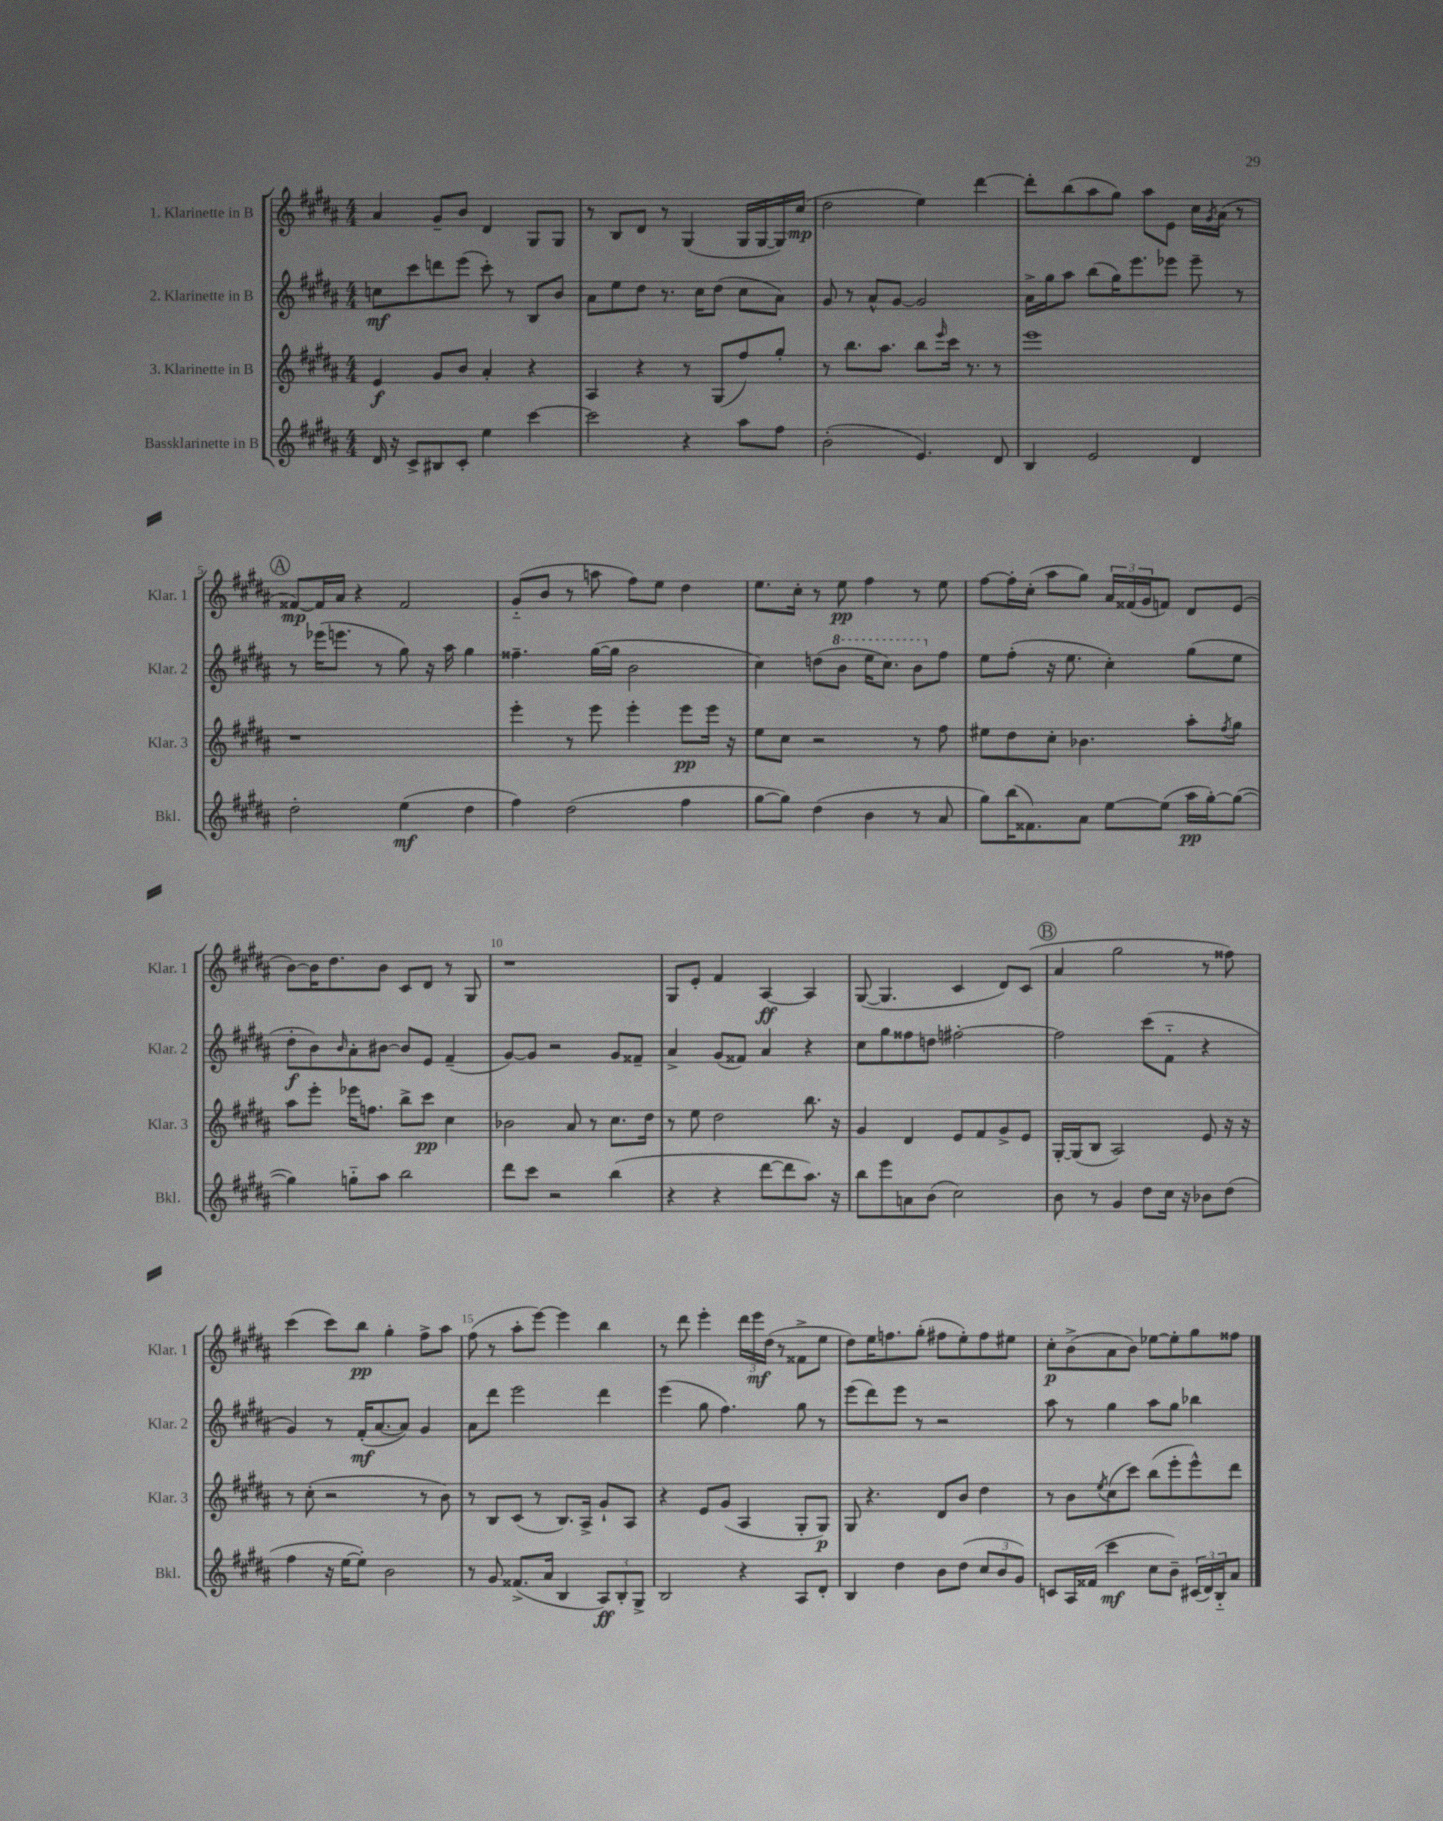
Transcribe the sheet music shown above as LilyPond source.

<<
\new StaffGroup <<
\new Staff = "s0" \with { instrumentName = "1. Klarinette in B" shortInstrumentName = "Klar. 1" } {
    \clef treble \key b \major \numericTimeSignature \time 4/4
    ais'4 gis'8-- b'8 dis'4 gis8 gis8 |
    r8 b8 dis'8 r8 gis4( gis16 gis16~ gis16) cis''16\mp( |
    dis''2 e''4) dis'''4~ |
    dis'''8-. b''8( ais''8 gis''8) ais''8 e'8 cis''16 \acciaccatura { gis'8 } ais'16( r8 |
    \mark \markup { \circle "A" } fisis'8~\mp) fisis'16 ais'16 r4 fisis'2 |
    gis'8-_( b'8 r8 a''8 fis''8) e''8 dis''4 |
    e''8. cis''16-. r8 e''8\pp fis''4 r8 e''8 |
    fis''8~ fis''16-. cis''16-.( ais''8 gis''8) \tuplet 3/2 { ais'16 fisis'16( gis'16 } f'8) dis'8 e'8( |
    b'8~) b'16 dis''8. b'8 cis'8 dis'8 r8 gis8 |
    r1 |
    gis8 e'8-. fis'4 ais4~\ff ais4 |
    gis8~( gis4. cis'4 dis'8) cis'8( |
    \mark \markup { \circle "B" } ais'4 gis''2 r8 fisis''8) |
    cis'''4( cis'''8) b''8\pp gis''4-. fis''8-> ais''8 |
    fis''8( r8 ais''8-. e'''8~) e'''4 b''4 |
    r8 dis'''8 e'''4-. \tuplet 3/2 { dis'''16 e'''16\mf dis''16( } r8 fisis'8-> e''8 |
    dis''8) e''16 f''8. gis''8-.( fis''8 e''8-.) fis''8 eis''8 |
    cis''8-.\p b'8->( ais'8 b'8) ees''8~ ees''8-. gis''8 fisis''8 \bar "|." |
}
\new Staff = "s1" \with { instrumentName = "2. Klarinette in B" shortInstrumentName = "Klar. 2" } {
    \clef treble \key b \major \numericTimeSignature \time 4/4
    c''8\mf cis'''8 d'''8 e'''8( cis'''8-.) r8 b8 b'8 |
    ais'8 e''8 dis''8 r8. cis''16 dis''8( cis''8 ais'8) |
    gis'8 r8 ais'8-^ gis'8~ gis'2 |
    ais'16-> gis''16 ais''8 b''8( gis''16) e'''8. ees'''8 ees'''8-- r8 |
    \mark \markup { \circle "A" } r8 ees'''16( e'''8. r8 gis''8) r16 ais''16 gis''4 |
    fisis''4.-- gis''16~( gis''16 b'2 |
    cis''4) d''8( \ottava #1 b''8 e'''16 cis'''8.) b''8 \ottava #0 fis''8 |
    e''8 fis''8-.( r16 e''8. cis''4-.) gis''8( e''8 |
    dis''8-.\f b'8) \grace { b'16 } ais'8-. bis'8~ bis'8 e'8 fis'4--( |
    gis'8~) gis'8 r2 gis'8 fisis'8-- |
    ais'4-> gis'8( fisis'8) ais'4 r4 |
    cis''8 gis''8 fisis''8 d''8 fis''2~-. |
    \mark \markup { \circle "B" } fis''2 cis'''8( fis'8-_ r4 |
    gis'4) r8 fis'16-.\mf( ais'8.~ ais'8) gis'4 |
    ais'8 dis'''8 e'''2 dis'''4 |
    e'''4( gis''8 fis''4.) gis''8 r8 |
    e'''8( dis'''8) e'''8 r8 r2 |
    ais''8 r8 gis''4 ais''8 gis''8 bes''4 \bar "|." |
}
\new Staff = "s2" \with { instrumentName = "3. Klarinette in B" shortInstrumentName = "Klar. 3" } {
    \clef treble \key b \major \numericTimeSignature \time 4/4
    e'4\f gis'8 b'8 ais'4-. r4 |
    ais4 r4 r8 gis8( fis''8) gis''8-. |
    r8 b''8. ais''8. b''8 \grace { e'''16 } cis'''16 r8. r8 |
    e'''1 |
    \mark \markup { \circle "A" } r1 |
    e'''4-. r8 e'''8 e'''4-. e'''8\pp e'''16 r16 |
    e''8 cis''8 r2 r8 fis''8 |
    eis''8 dis''8 cis''8-. bes'4. ais''8-. \acciaccatura { fis''8 } gis''8 |
    ais''8 e'''8-. ees'''16 f''8. b''8-> cis'''8\pp cis''4 |
    bes'2 ais'8 r8 cis''8. dis''16 |
    r8 e''8 dis''2 b''8. r16 |
    gis'4 dis'4 e'8 fis'8 gis'8-> e'8 |
    \mark \markup { \circle "B" } gis16~-. gis16( b8 ais2) e'8 r16 r16 |
    r8 cis''8-.( r2 r8 b'8) |
    r8 b8 cis'8( r8 b8.) ais16-> gis'8-! ais8 |
    r4 e'8 gis'8( ais4 gis8-. gis8\p) |
    gis8 r4. dis'8 b'8 dis''4 |
    r8 b'8 \acciaccatura { e''8 } cis''8( cis'''8) b''8( e'''8-. e'''8-^) dis'''8 \bar "|." |
}
\new Staff = "s3" \with { instrumentName = "Bassklarinette in B" shortInstrumentName = "Bkl." } {
    \clef treble \key b \major \numericTimeSignature \time 4/4
    dis'16 r16 cis'8-> bis8 cis'8-. e''4 cis'''4~ |
    cis'''2 r4 ais''8 fis''8 |
    b'2-.( e'4.) dis'8 |
    b4 e'2 dis'4 |
    \mark \markup { \circle "A" } dis''2-. e''4\mf( dis''4 |
    fis''4) dis''2( fis''4 |
    gis''8~ gis''8) dis''4( b'4 r8 ais'8 |
    gis''8) b''16( fisis'8.) ais'8 e''8~ e''8( ais''16\pp gis''16~-.) gis''8~( |
    gis''4) g''8-_ ais''8 b''2 |
    dis'''8 cis'''8 r2 b''4( |
    r4 r4 dis'''8~ dis'''8 ais''8.) r16 |
    b''8 e'''8 a'8 b'8( cis''2) |
    \mark \markup { \circle "B" } b'8 r8 gis'4 dis''8 cis''16 r16 bes'8 dis''8( |
    fis''4 r16 e''16~ e''8-.) b'2 |
    r8 gis'8 fisis'8.->( ais'16 b4 \tuplet 3/2 { ais8\ff) b8-. gis8-> } |
    b2 r4 ais8 dis'8-. |
    b4 dis''4 b'8 dis''8( \tuplet 3/2 { cis''8 b'8 gis'8) } |
    c'8 ais16 fisis'16( cis'''4\mf cis''8 b'8--) \tuplet 3/2 { cis'16( dis'16) b16-_ } ais'8 \bar "|." |
}
>>
>>
\layout { \context { \Score \override BarNumber.break-visibility = ##(#f #t #t) barNumberVisibility = #(every-nth-bar-number-visible 5) } }
